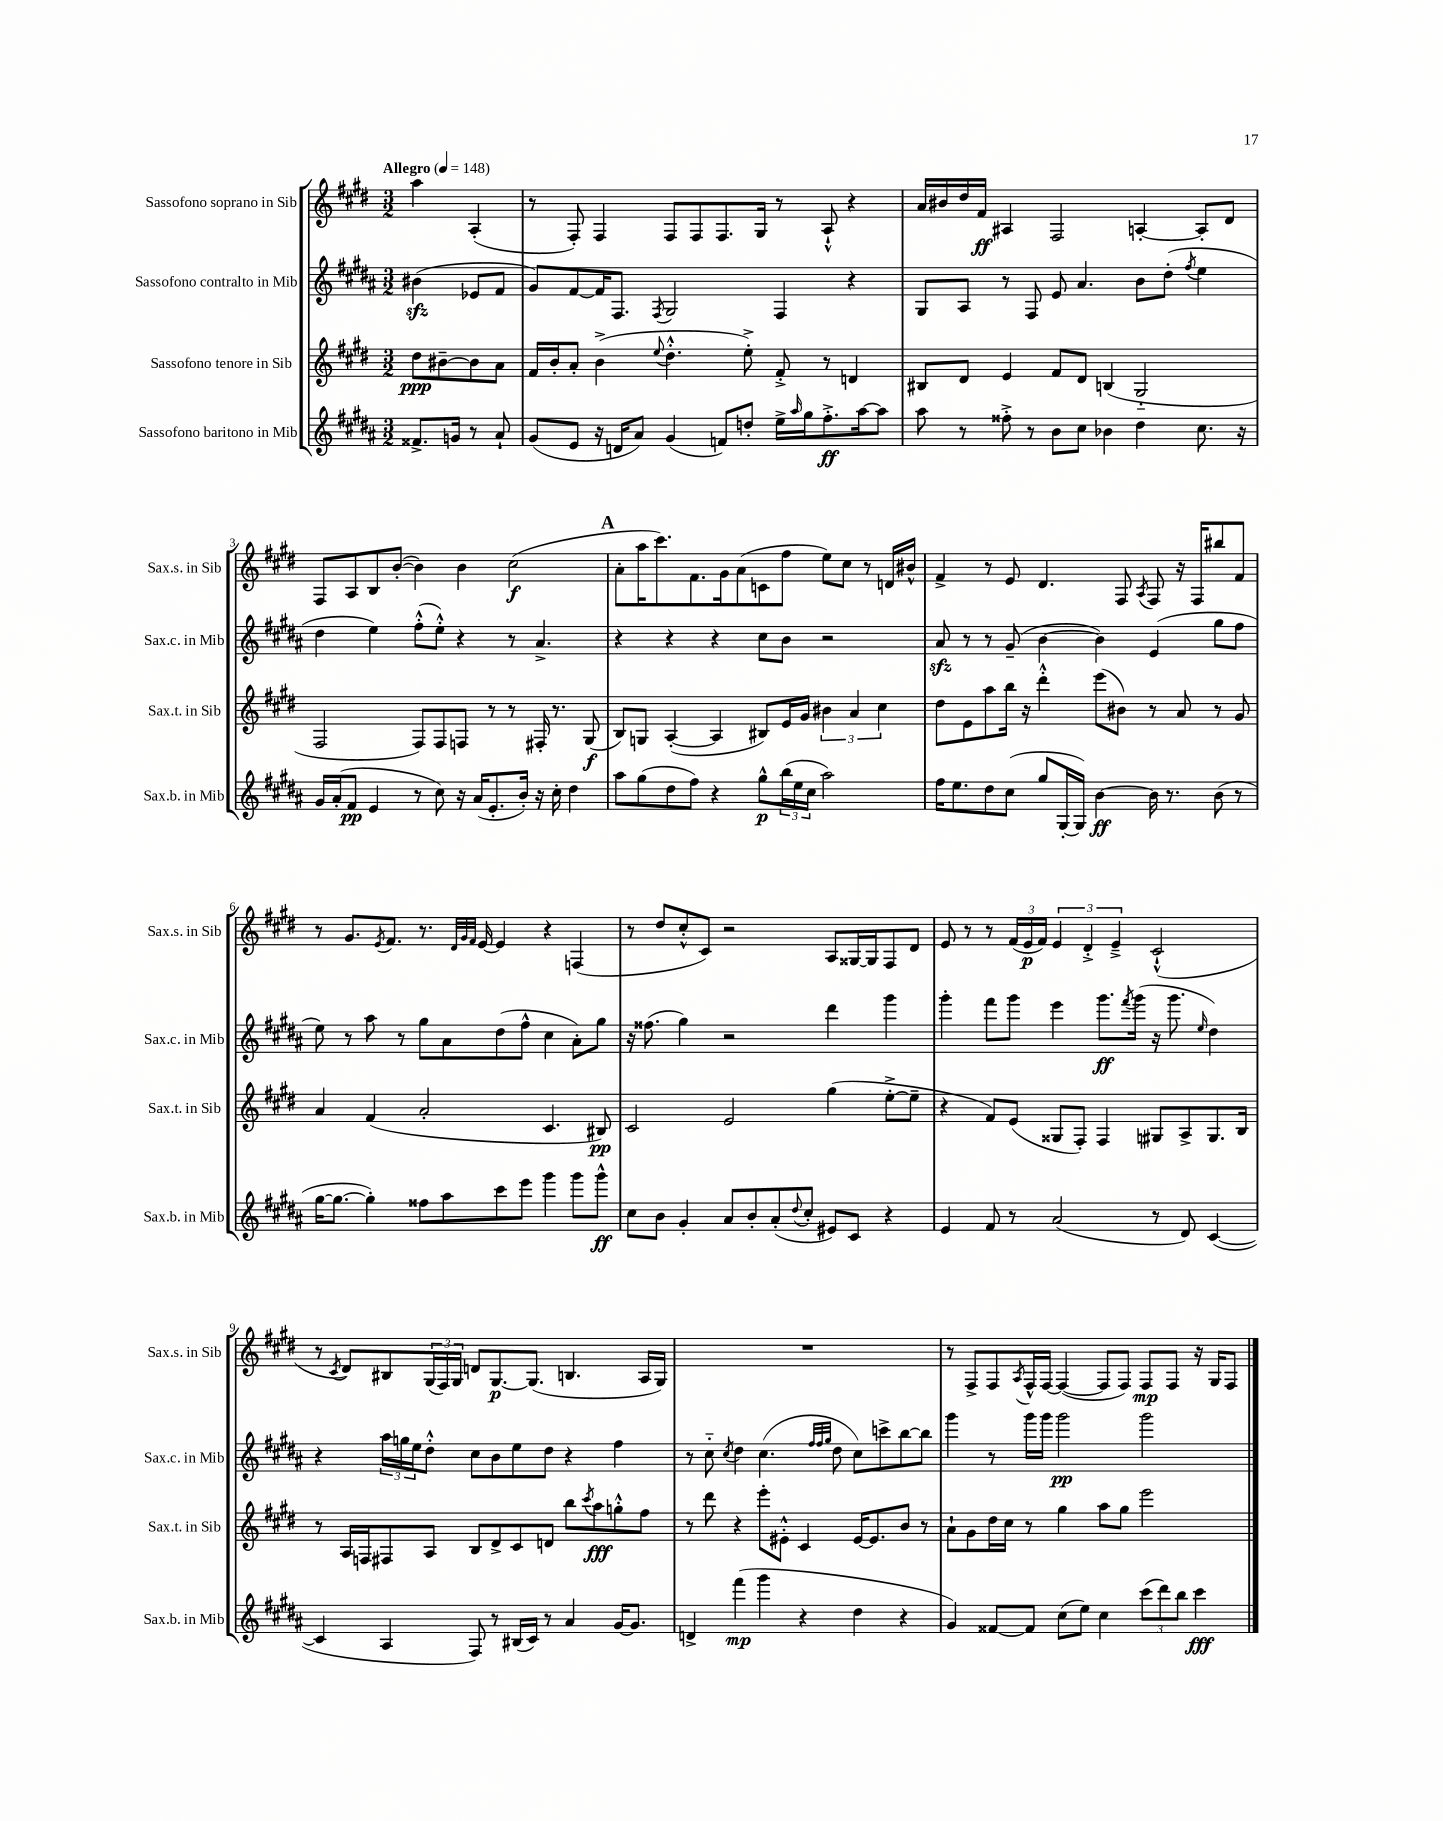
<<
\new StaffGroup <<
\new Staff = "s0" \with { instrumentName = "Sassofono soprano in Sib" shortInstrumentName = "Sax.s. in Sib" } {
    \clef treble \key e \major \numericTimeSignature \time 3/2 \partial 2 \tempo "Allegro" 4 = 148
    a''4 a4-.( |
    r8 fis8-.) fis4 fis8 fis8 fis8. gis16 r8 a8-!-^ r4 |
    a'16 bis'16 dis''16 fis'16\ff ais4 fis2 a4~-. a8-. dis'8 |
    fis8 a8 b8 b'8~-.( b'4) b'4 cis''2\f( |
    \mark \markup { \bold "A" } a'8-. a''16 cis'''8.) fis'8. gis'16 a'8( c'8 fis''8 e''8) cis''8 r8 d'16 bis'16-^ |
    fis'4-> r8 e'8 dis'4. fis8 \acciaccatura { a8 } fis8 r16 fis16 bis''8 fis'8 |
    r8 gis'8. \acciaccatura { e'8 } fis'8. r8. \grace { dis'32 gis'32 fis'32 } e'16~ e'4 r4 f4( |
    r8 dis''8 cis''8-.-^ cis'8) r2 a8 gisis16~ gisis16 fis8 dis'8 |
    e'8 r8 r8 \tuplet 3/2 { fis'16( e'16\p fis'16) } \tuplet 3/2 { e'4 dis'4-.-> e'4---> } cis'2-!-^( |
    r8 \acciaccatura { cis'8 } dis'8) bis8 \tuplet 3/2 { gis16( fis16) gis16 } d'8 gis8.~\p gis8.( b4. a16 gis16) |
    R1. |
    r8 fis8-> fis8 \acciaccatura { a8 } fis16-^ fis16~ fis4~( fis8 fis8) fis8\mp fis8 r16 gis16 fis8 \bar "|." |
}
\new Staff = "s1" \with { instrumentName = "Sassofono contralto in Mib" shortInstrumentName = "Sax.c. in Mib" } {
    \clef treble \key b \major \numericTimeSignature \time 3/2 \partial 2
    bis'4\sfz( ees'8 fis'8 |
    gis'8) fis'8~ fis'16 fis8. \acciaccatura { fis8 } gis2 fis4 r4 |
    gis8 ais8 r8 fis8 e'8 ais'4. b'8 dis''8-.( \acciaccatura { fis''8 } e''4 |
    dis''4 e''4) fis''8-.-^( e''8-.-^) r4 r8 ais'4.-> |
    \mark \markup { \bold "A" } r4 r4 r4 cis''8 b'8 r2 |
    ais'8\sfz r8 r8 gis'8--( b'4~ b'4) e'4( gis''8 fis''8 |
    e''8) r8 ais''8 r8 gis''8 ais'8 dis''8( fis''8-^ cis''4 ais'8-.) gis''8 |
    r16 fisis''8.( gis''4) r2 dis'''4 gis'''4 |
    gis'''4-. fis'''8 gis'''8 e'''4 gis'''8.\ff \acciaccatura { fis'''8 } gis'''16( r16 gis'''8. \grace { e''16 } dis''4) |
    r4 \tuplet 3/2 { ais''16 g''16 e''16 } dis''8-.-^ cis''8 b'8 e''8 dis''8 r4 fis''4 |
    r8 cis''8-_ \acciaccatura { cis''8 } dis''4 cis''4.( \grace { fis''32 fis''32 gis''32 } dis''8 cis''8) c'''8-> b''8~ b''8 |
    gis'''4 r8 gis'''16 gis'''16 gis'''2\pp gis'''2 \bar "|." |
}
\new Staff = "s2" \with { instrumentName = "Sassofono tenore in Sib" shortInstrumentName = "Sax.t. in Sib" } {
    \clef treble \key e \major \numericTimeSignature \time 3/2 \partial 2
    dis''8\ppp bis'8~-- bis'8 a'8 |
    fis'16 b'16-. a'8-. b'4->( \appoggiatura { e''8 } dis''4.-.-^ e''8-.->) fis'8-.-> r8 d'4 |
    bis8 dis'8 e'4 fis'8 dis'8 b4( gis2-_ |
    fis2 fis8) fis8 f8 r8 r8 fis16-. r8. gis8\f( |
    \mark \markup { \bold "A" } b8) g8 a4~-.( a4 bis8) e'16 gis'16 \tuplet 3/2 { bis'4 a'4 cis''4 } |
    dis''8 e'8 a''8 b''16 r16 dis'''4-.-^ e'''8( bis'8) r8 a'8 r8 gis'8 |
    a'4 fis'4( a'2-. cis'4. bis8\pp) |
    cis'2 e'2 gis''4( e''8~-.-> e''8-- |
    r4 fis'8) e'8( gisis8 fis8-.) fis4 gis8 a8-> gis8. b16 |
    r8 a16 f16 fis8 a8 b8 dis'8-> cis'8 d'8 b''8 \acciaccatura { cis'''8 } a''8\fff g''8-.-^ fis''8 |
    r8 dis'''8 r4 e'''8-. eis'8-.-^ cis'4 eis'16~ eis'8. b'8 r8 |
    a'8-! gis'8 dis''16 cis''16 r8 gis''4 a''8 gis''8 e'''2 \bar "|." |
}
\new Staff = "s3" \with { instrumentName = "Sassofono baritono in Mib" shortInstrumentName = "Sax.b. in Mib" } {
    \clef treble \key b \major \numericTimeSignature \time 3/2 \partial 2
    fisis'8.-> g'16 r8 ais'8-! |
    gis'8( e'8 r16 d'16 ais'8) gis'4( f'8) d''8-. e''16-> \grace { ais''16 } gis''16 fis''8.-.->\ff ais''16~ ais''8 |
    ais''8 r8 fisis''8-.-> r8 b'8 cis''8 bes'4 dis''4 cis''8. r16 |
    gis'16 ais'16-.( fis'8\pp e'4 r8 cis''8) r16 ais'16( e'8.-. b'16-.) r16 cis''16-. dis''4 |
    \mark \markup { \bold "A" } ais''8 gis''8( dis''8 fis''8) r4 gis''8-^\p \tuplet 3/2 { b''16( e''16 cis''16 } ais''2) |
    fis''16 e''8. dis''8 cis''8( gis''8 gis16~-. gis16) b'4~\ff b'16 r8. b'8( r8 |
    gis''16~ gis''8.~ gis''4-.) fisis''8 ais''8 cis'''8 e'''8 gis'''4 gis'''8 gis'''8-^\ff |
    cis''8 b'8 gis'4-. ais'8 b'8-. ais'8-.( \appoggiatura { dis''8 } cis''8-. eis'8) cis'8 r4 |
    e'4 fis'8 r8 ais'2( r8 dis'8) cis'4~( |
    cis'4 ais4 fis8) r8 bis16( cis'16) r8 ais'4 gis'16~ gis'8. |
    d'4-> fis'''4\mp( gis'''4 r4 dis''4 r4 |
    gis'4) fisis'8~ fisis'8 cis''8( e''8) cis''4 \tuplet 3/2 { cis'''8( dis'''8) b''8 } cis'''4\fff \bar "|." |
}
>>
>>
